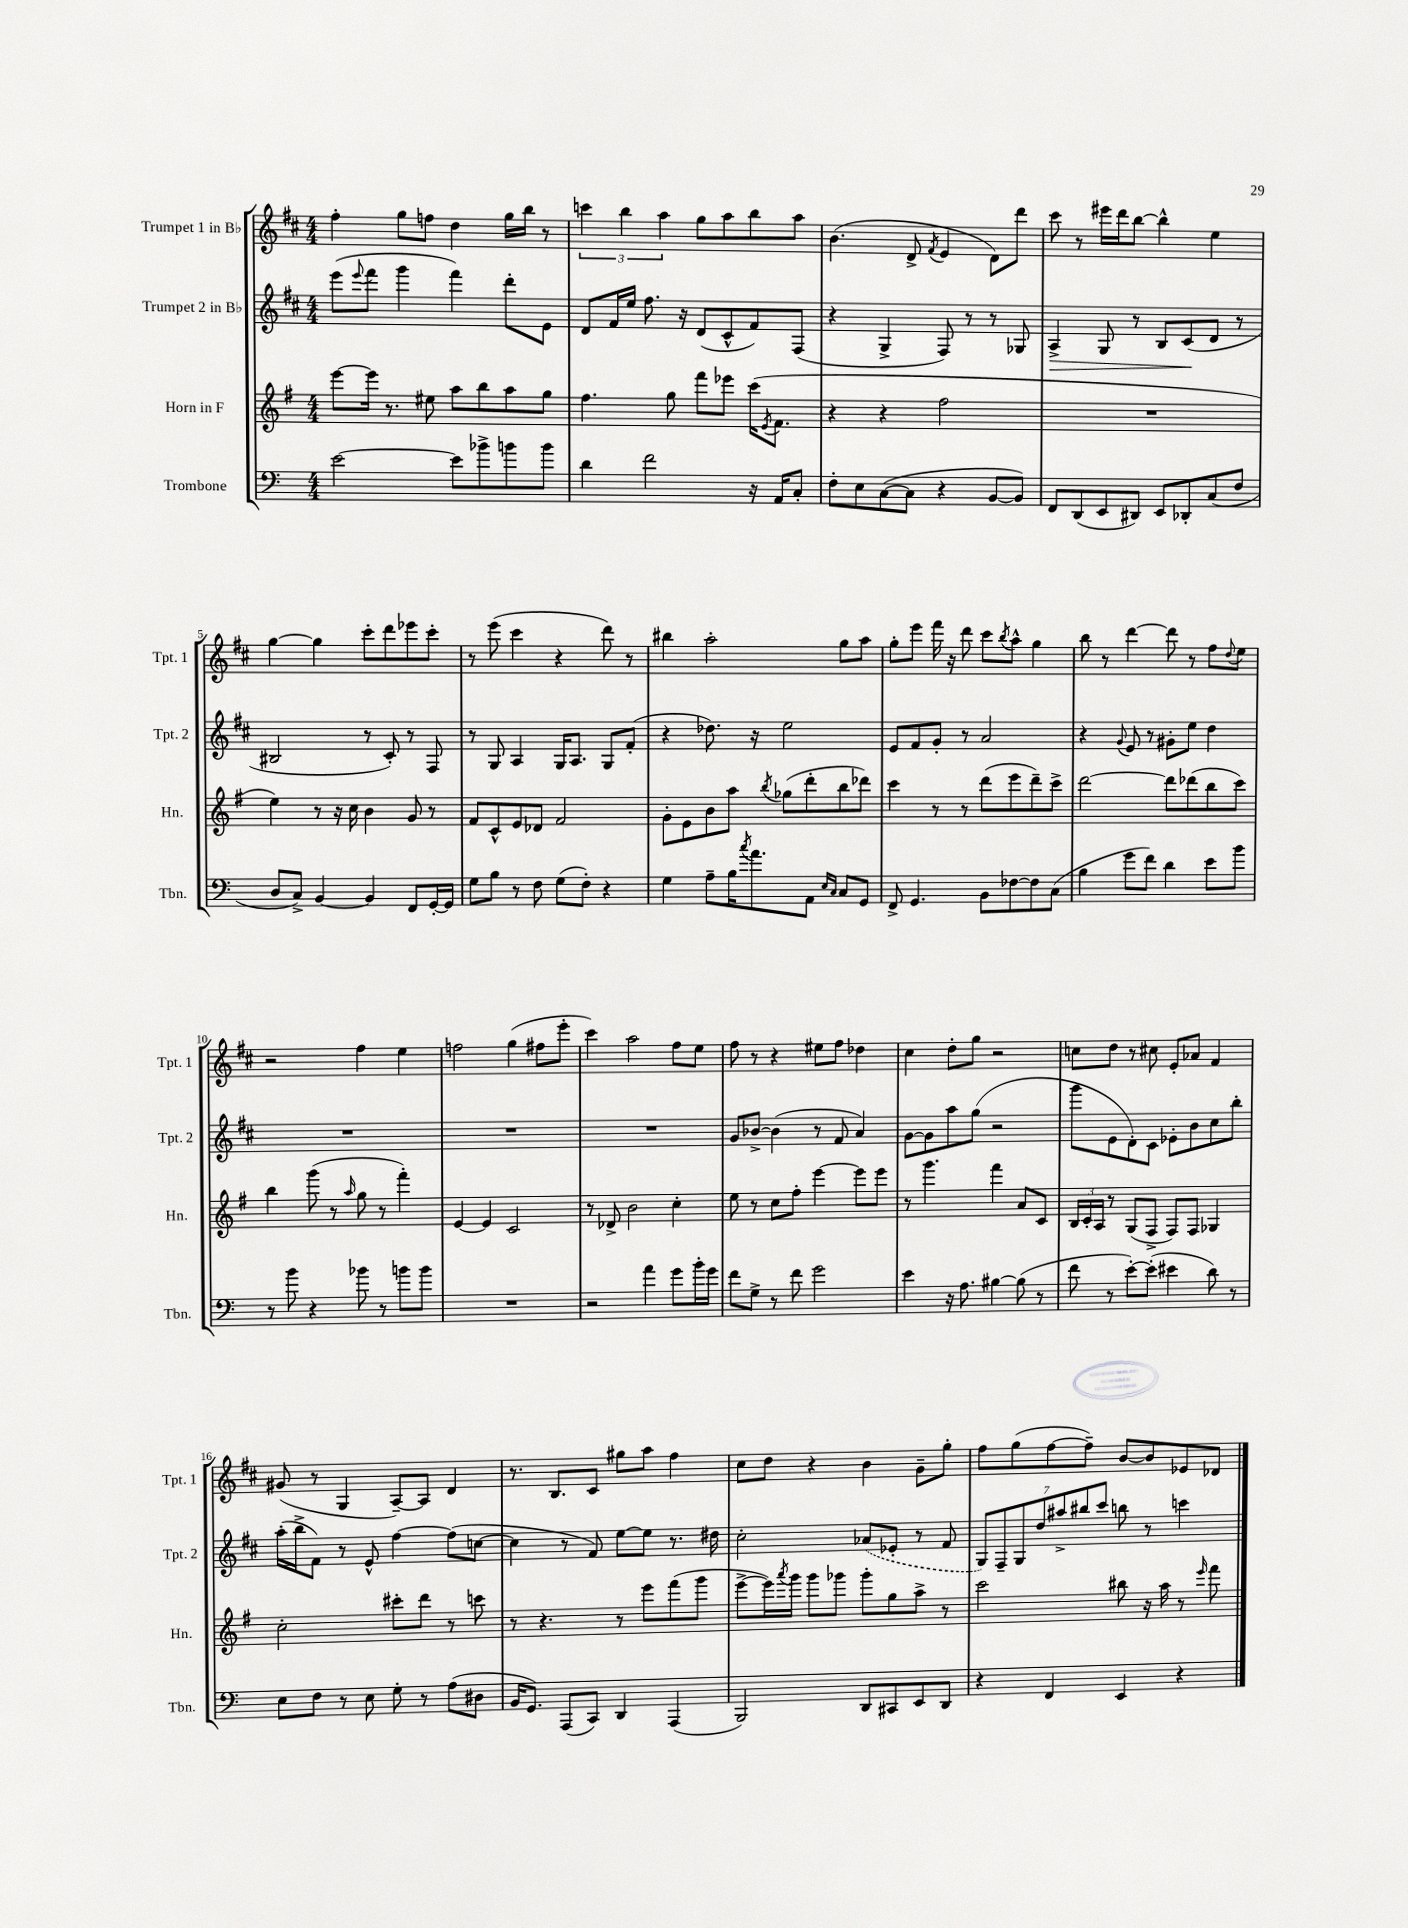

**kern	**kern	**kern	**dynam	**kern
*part4	*part3	*part2	*part2	*part1
*staff4	*staff3	*staff2	*staff2	*staff1
*I"Trombone	*I"Horn in F	*I"Trumpet 2 in B♭	*	*I"Trumpet 1 in B♭
*I'Tbn.	*I'Hn.	*I'Tpt. 2	*	*I'Tpt. 1
*clefF4	*clefG2	*clefG2	*	*clefG2
*k[]	*k[f#]	*k[f#c#]	*	*k[f#c#]
*M4/4	*M4/4	*M4/4	*	*M4/4
=1	=1	=1	=1	=1
[2e\	[8eee\L	(8eee\L	.	4ff#'\
.	.	8qqeee/	.	.
.	16eee\Jk]	8fff#\J	.	.
.	8.r	.	.	.
.	.	4ggg\	.	8gg\L
.	8ee#X\	.	.	8ffn\J
8e\L]	8aa\L	4fff#\)	.	4dd\
8b-X^\	8bb\	.	.	.
8bn\	8aa\	8ddd'\L	.	16gg\LL
.	.	.	.	16bb\JJ
8b\J	8gg\J	8e\J	.	8r
=2	=2	=2	=2	=2
4d\	4.ff#\	8d/L	.	6cccn\
.	.	16f#/L	.	.
.	.	.	.	6bb\
.	.	16ee/JJ	.	.
2f\	.	8.ff#\	.	.
.	.	.	.	6aa\
.	8gg\	.	.	.
.	.	16r	.	.
.	8fff#\L	(8d/L	.	8gg\L
.	8eee-X\J	8c#^^/	.	8aa\
16r	(16ccc\KL	8f#/)	.	8bb\
.	8qe/	.	.	.
16AA/KL	8.f#\J	.	.	.
8C'/J	.	(8F#/J	.	8aa\J
=3	=3	=3	=3	=3
8F'\L	4r	4r	.	(4.b\
8E\	.	.	.	.
([8C\	4r	4G^/	.	.
8C\J]	.	.	.	8d^/
.	.	.	.	8qf#/
4r	2ff#\	8F#/)	.	4e/
.	.	8r	.	.
[8BB/L	.	8r	.	8d\L)
8BB/J])	.	8G-X/	.	8ddd\J
=4	=4	=4	=4	=4
!	!	!	!LO:HP:b	!
8FF/L	1r	4A^/	>	8ccc#\
(8DD/	.	.	.	8r
8EE/	.	8G/	.	16eee#X\LL
.	.	.	.	16ddd\J
8DD#X/J)	.	8r	.	[8bb\J
8EE/L	.	8B/L	.	4bb^^\]
8DD-X'/	.	(8c#/	.	.
(8C/	.	8d/J	]	4ee\
8F/J	.	8r	.	.
!!LO:LB:g=z
=5	=5	=5	=5	=5
8D/L	4ee\)	2B#X/	.	[4gg\
8C^/J)	.	.	.	.
[4BB/	8r	.	.	4gg\]
.	16r	.	.	.
.	16cc\	.	.	.
4BB/]	4b\	8r	.	8ccc#'\L
.	.	8c#'/)	.	8ddd\
8FF/L	8g/	8r	.	8eee-X\
[16GG'/L	8r	8F#/	.	8ccc#'\J
16GG/JJ]	.	.	.	.
=6	=6	=6	=6	=6
8G\L	8f#/L	8r	.	8r
8B\J	8c^^/	8G/	.	(8eee\
8r	8e/	4A/	.	4ccc#\
8F\	8d-X/J	.	.	.
(8G\L	2f#/	16G/KL	.	4r
.	.	8.A/J	.	.
8F'\J)	.	.	.	.
4r	.	8G/L	.	8ddd\)
.	.	(8f#'/J	.	8r
=7	=7	=7	=7	=7
4G\	8g'\L	4r	.	4bb#X\
.	8e\	.	.	.
8A~\L	8b\	8.dd-X\)	.	2aa'\
16B\K	8aa\J	.	.	.
8qcc/	.	.	.	.
8.a\	.	16r	.	.
.	8qbb/	.	.	.
.	(8gg-X\L	2ee\	.	.
8AA\J	8ddd'\	.	.	.
16qqE/LL	.	.	.	.
16qqC/JJ	.	.	.	.
8C/L	8bb\	.	.	8gg\L
8GG/J	8ddd-X\J)	.	.	8aa\J
=8	=8	=8	=8	=8
8FF^/	4ccc\	8e/L	.	8gg'\L
4.GG/	.	8f#/	.	8eee\J
.	8r	8g'/J	.	16fff#\
.	.	.	.	16r
.	8r	8r	.	8ddd\
8BB\L	(8ddd\L	2a/	.	8ccc#\L
.	.	.	.	8qbb/
[8F-X\	8eee\	.	.	8aa^^\J
8F-\]	8ddd~\)	.	.	4gg\
(8C\J	8ccc^\J	.	.	.
=9	=9	=9	=9	=9
4B\	[2ddd\	4r	.	8bb\
.	.	.	.	8r
.	.	8qqg/	.	.
8g\L	.	8e/	.	[4ddd\
8f\J)	.	8r	.	.
4d\	8ddd\L]	8g#X'\L	.	8ddd\]
.	(8ddd-X\	8ee\J	.	8r
8e\L	8bb\	4dd\	.	8ff#\L
.	.	.	.	8qqdd/
8b\J	8ccc\J)	.	.	8ee\J
!!LO:LB:g=z
=10	=10	=10	=10	=10
8r	4bb\	1r	.	2r
8b\	.	.	.	.
4r	(8ggg\	.	.	.
.	8r	.	.	.
.	16qqaa/	.	.	.
8b-X\	8gg\	.	.	4ff#\
8r	8r	.	.	.
8bn\L	4fff#'\)	.	.	4ee\
8b\J	.	.	.	.
=11	=11	=11	=11	=11
1r	[4e/	1r	.	2ffn\
.	4e/]	.	.	.
.	2c/	.	.	(4gg\
.	.	.	.	8ff#X\L
.	.	.	.	8eee'\J
=12	=12	=12	=12	=12
2r	8r	1r	.	4ccc#\)
.	8d-X^/	.	.	.
.	2b\	.	.	2aa\
4a\	.	.	.	.
8g\L	4cc'\	.	.	8ff#\L
16b'\L	.	.	.	8ee\J
16g\JJ	.	.	.	.
=13	=13	=13	=13	=13
8f\L	8ee\	8g/L	.	8ff#\
8G^\J	8r	[8b-X^/J	.	8r
8r	8cc\L	(4b-\]	.	4r
8f\	8ff#'\J	.	.	.
2g\	[4eee\	8r	.	8ee#X\L
.	.	8f#/	.	8ff#\J
.	8eee\L]	4a/)	.	4dd-X\
.	8eee\J	.	.	.
=14	=14	=14	=14	=14
4e\	8r	[8g\L	.	4cc#\
.	4.ggg\	8g\]	.	.
16r	.	8aa\	.	8dd'\L
8.A\	.	.	.	.
.	.	(8gg\J	.	8gg\J
[4B#X\	4fff#\	2r	.	2r
(8B#\]	8a/L	.	.	.
8r	8c/J	.	.	.
=15	=15	=15	=15	=15
8f\	24B/LL	8ggg\L	.	8ccn\L
.	24c'/	.	.	.
.	24A/JJ	.	.	.
8r	8r	8e\	.	8dd\J
[8e'\L)	(8G/L	8d'\)	.	8r
(8e'\J]	8F#^/J	8c#\J	.	8cc#X\
4e#X\	8F#/L)	8e-X'\L	.	8e'/L
.	8F#/J	8b\	.	8a-X/J
8d\)	4G-X/	8cc#\	.	4f#/
8r	.	8bb'\J	.	.
!!LO:LB:g=z
=16	=16	=16	=16	=16
8E\L	2cc'\	(16aa'\LL	.	(8g#X/
.	.	16bb^\J	.	.
8F\J	.	8f#\J)	.	8r
8r	.	8r	.	4G/
8E\	.	8e^^/	.	.
8G'\	8ccc#X'\L	[4ff#\	.	[8A~/L)
8r	8ddd\J	.	.	8A/J]
(8A\L	8r	(8ff#\L]	.	4d/
8D#X\J	8cccn\	[8ccn\J	.	.
=17	=17	=17	=17	=17
16BB/KL	8r	4cc\]	.	8.r
8.GG/J)	.	.	.	.
.	4.r	.	.	.
.	.	.	.	8.B/L
(8AAA/L	.	8r	.	.
8CC/J)	.	8f#/)	.	8c#/J
4DD/	8r	[8ee\L	.	8gg#X\L
.	8eee\L	8ee\J]	.	8aa\J
(4AAA/	(8fff#\	8.r	.	4ff#\
.	8ggg\J	.	.	.
.	.	16dd#X\	.	.
=18	=18	=18	=18	=18
2BBB/)	[8eee^\L	2cc#'\	.	8cc#\L
.	16eee\L])	.	.	8dd\J
.	8qaaa/	.	.	.
.	16ggg\JJ	.	.	.
.	8ggg\L	.	.	4r
.	8ggg-X\J	.	.	.
8DD/L	8ggg-'\L	(8a-X/L	.	4b\
8CC#X/	8gg\	8e-X'/J	.	.
8EE/	8aa^\J	8r	.	8g~\L
8DD/J	8r	8f#/	.	8gg'\J
=19	=19	=19	=19	=19
4r	2ccc\	14G/L)	.	8ff#\L
.	.	14F#~/	.	.
.	.	.	.	(8gg\
.	.	14G/	.	.
.	.	14dd/	.	.
4FF/	.	.	.	[8ff#\
.	.	14aa#X^/	.	.
.	.	14bb#X/	.	.
.	.	.	.	8ff#~\J])
.	.	14ccc#/J	.	.
4EE/	8bb#X\	8bbn\	.	[8b/L
.	16r	8r	.	8b/]
.	16aa\	.	.	.
4r	8r	4cccn\	.	8e-X/
.	16qqeee/	.	.	.
.	8fff#\	.	.	8d-X/J
==	==	==	==	==
*-	*-	*-	*-	*-
